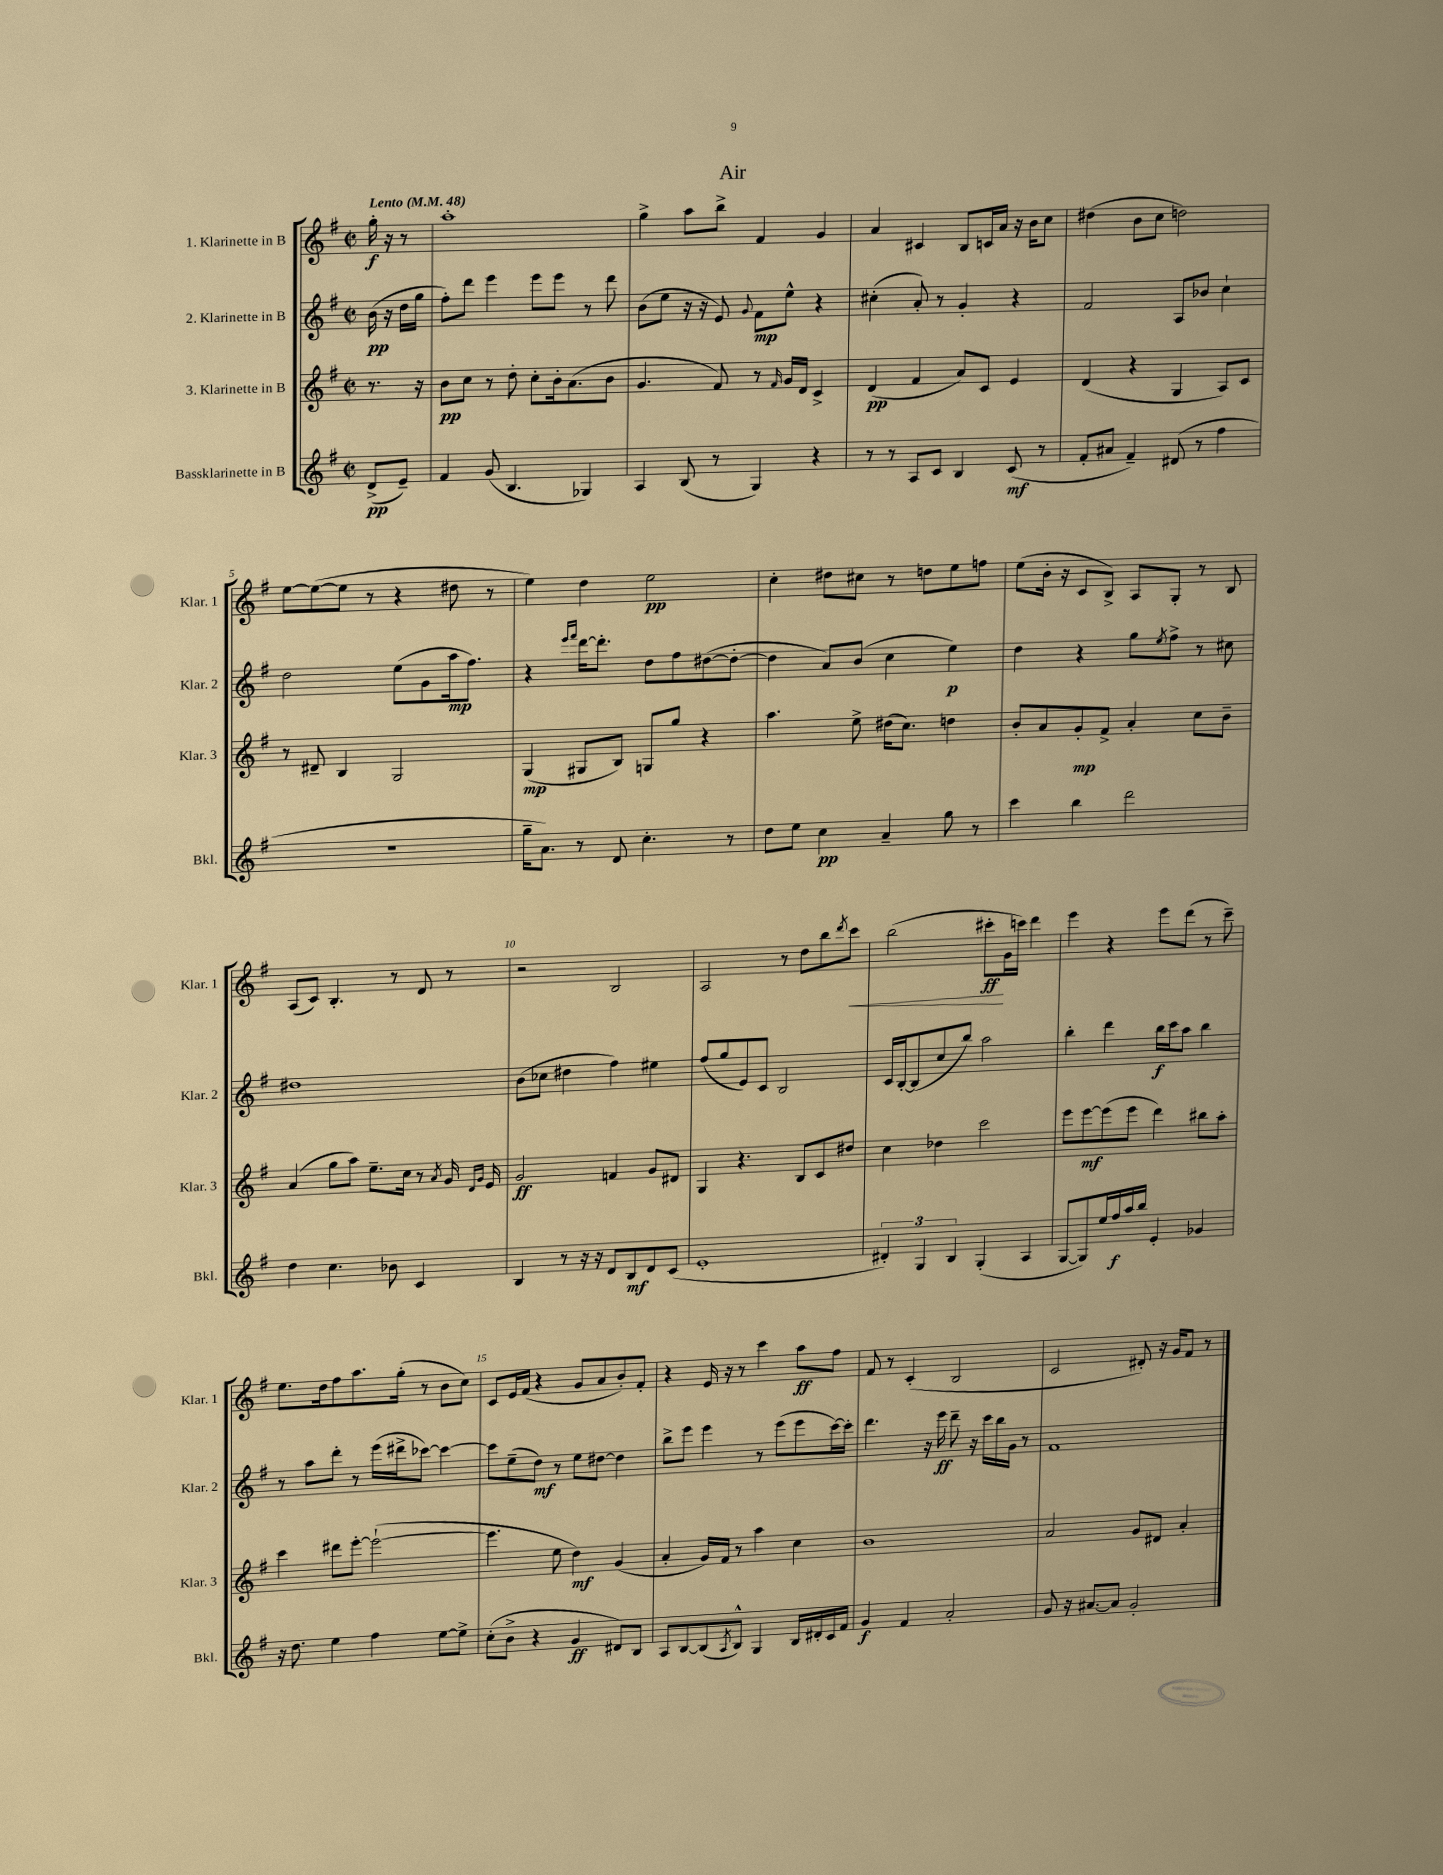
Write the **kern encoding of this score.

**kern	**kern	**kern	**kern
*staff4	*staff3	*staff2	*staff1
*clefG2	*clefG2	*clefG2	*clefG2
*k[f#]	*k[f#]	*k[f#]	*k[f#]
*M2/2	*M2/2	*M2/2	*M2/2
*met(c|)	*met(c|)	*met(c|)	*met(c|)
*MM48	*MM48	*MM48	*MM48
(8d^	8.r	(16b	16gg'
.	.	16r	16r
8e~)	.	16dd	8r
.	16r	16gg	.
=	=	=	=
4f#	8b	8ff#')	1aa'
.	8cc	8ddd	.
(8g	8r	4eee	.
4.B	8dd'	.	.
.	8cc'	8eee	.
.	16b'	8eee	.
.	(8.a	.	.
4G-)	.	8r	.
.	8b	8ddd	.
=	=	=	=
4A	4.g	(8b	4gg^
.	.	8ee	.
(8B	.	16r	8aa
.	.	16r	.
8r	8f#)	8e)	8bb^
.	.	8qqg	.
4G)	8r	8f#	4f#
.	16qqf#	.	.
.	16g	8ee^^	.
.	16d	.	.
4r	4c^	4r	4g
=	=	=	=
8r	(4d	(4cc#'	4a
8r	.	.	.
8A	4f#	8a')	4c#
8c	.	8r	.
4B	8a)	4g'	8B
.	8c	.	16c
.	.	.	16a
(8c	4e	4r	16r
.	.	.	16b
8r	.	.	8cc
=	=	=	=
8f#'	(4d	2f#	(4dd#
8a#	.	.	.
4f#~)	4r	.	8b
.	.	.	8cc
(8d#	4G	8A	2dd)
8r	.	8b-	.
4ff#	8A)	4cc`	.
.	8c	.	.
=	=	=	=
1r	8r	2dd	[8ee
.	8d#~	.	(8ee_
.	4B	.	8ee]
.	.	.	8r
.	2G	(8ee	4r
.	.	8g	.
.	.	16aa	8dd#
.	.	8.ff#)	.
.	.	.	8r
=	=	=	=
16gg~	(4G	4r	4ee)
8.a)	.	.	.
.	.	16qqeee	.
.	.	16qqfff#	.
8r	8G#	[16ddd	4dd
.	.	8.ddd']	.
8d	8B)	.	.
4.cc'	8G	8dd	2ee
.	8gg	8ff#	.
.	4r	([8dd#	.
8r	.	8dd#'_	.
=	=	=	=
8dd	4.aa	4dd#]	4cc'
8ee	.	.	.
4cc	.	8a)	8dd#
.	8ee^	(8b	8cc#
4a~	(16dd#	4cc	8r
.	8.cc)	.	.
.	.	.	8dd
8gg	4dd	4ee)	8ee
8r	.	.	8ff
=	=	=	=
4ccc	8b'	4dd	(8ee
.	8a	.	16b'
.	.	.	16r
4bb	8g'	4r	8c
.	8f#^	.	8B^)
2ddd	4a'	8gg	8A
.	.	8qee	.
.	.	8ff#^	8G'
.	8cc	8r	8r
.	8b~	8cc#	8B
=	=	=	=
4dd	(4a	1dd#	(8A
.	.	.	8c)
4.cc	8gg	.	4.B'
.	8aa)	.	.
.	8.ee~	.	.
8b-	.	.	8r
.	16cc	.	.
4c	8r	.	8d
.	8qa	.	.
.	16g	.	8r
.	16qqd	.	.
.	16qqg	.	.
.	16e	.	.
=	=	=	=
4B	2g	(8b	2r
.	.	8cc-	.
8r	.	4dd#	.
16r	.	.	.
16r	.	.	.
8d	4f	4ff#)	2B
8B	.	.	.
8d	8g	4ee#	.
(8c	8d#	.	.
=	=	=	=
1e'	4G	(8ff#	2A
.	.	8gg	.
.	4.r	8e)	.
.	.	8c	.
.	.	2B	8r
.	8B	.	8dd
.	8c	.	8bb
.	.	.	8qddd
.	8dd#	.	8ccc
=	=	=	=
6d#')	4cc	16c	(2bb
.	.	[16B'	.
.	.	(8B]	.
6G	.	.	.
.	4dd-	8cc	.
6B	.	.	.
.	.	8bb)	.
(4G'	2ccc	2aa	8ccc#'
.	.	.	16g
.	.	.	16ccc)
4A	.	.	4ddd
=	=	=	=
[8G	8eee	4bb'	4eee
8G])	[8eee	.	.
16ee	(8eee]	4ddd	4r
16ff#	.	.	.
16aa	8eee	.	.
16bb	.	.	.
4e'	4ddd)	16bb	8eee
.	.	16ccc	.
.	.	8aa	(8ddd
4g-	8bb#	4bb	8r
.	8aa'	.	8ccc~)
=	=	=	=
16r	4ccc	8r	8.ee
8.dd	.	.	.
.	.	8aa	.
.	.	.	16dd
4ee	8ddd#	8ddd'	8ff#
.	[8eee'	8r	8.aa
4ff#	(2eee`_	(16eee	.
.	.	16ddd#^	(16gg'
.	.	[8ccc-)	8r
[8ee	.	4ccc-_	8b
8ee^]	.	.	8cc)
=	=	=	=
(8cc'	4.eee]	8ccc-]	8c
8b^	.	(8ee~	16e
.	.	.	(16f#
4r	.	8dd)	4r
.	8ee	8r	.
4g	4dd)	8ee	8g
.	.	[8dd#	8a
8d#)	(4g	4dd#]	8b')
8B	.	.	8f#'
=	=	=	=
8A	4a'	8bb^	4r
[8B	.	8eee	.
(8B]	16g)	4eee	16e
.	16f#	.	16r
8qA	.	.	.
8B^^)	8r	.	8r
4G	4aa	8r	4ccc
.	.	(8eee	.
16B	4cc	8eee	8aa
16d#'	.	.	.
16c	.	[16ccc)	8ff#
16f#	.	16ccc']	.
=	=	=	=
4g	1b	4.ddd	8f#
.	.	.	8r
4f#	.	.	(4c'
.	.	16r	.
.	.	16eee	.
2a'	.	8ddd~	2B
.	.	16r	.
.	.	16ccc	.
.	.	16bb	.
.	.	16g	.
.	.	8r	.
=	=	=	=
8g	2a	1f#	2c
16r	.	.	.
[8.a#	.	.	.
8a#]	.	.	.
2g'	8g	.	8d#')
.	8d#	.	16r
.	.	.	16g
.	4a'	.	8f#
.	.	.	8r
==	==	==	==
*-	*-	*-	*-
